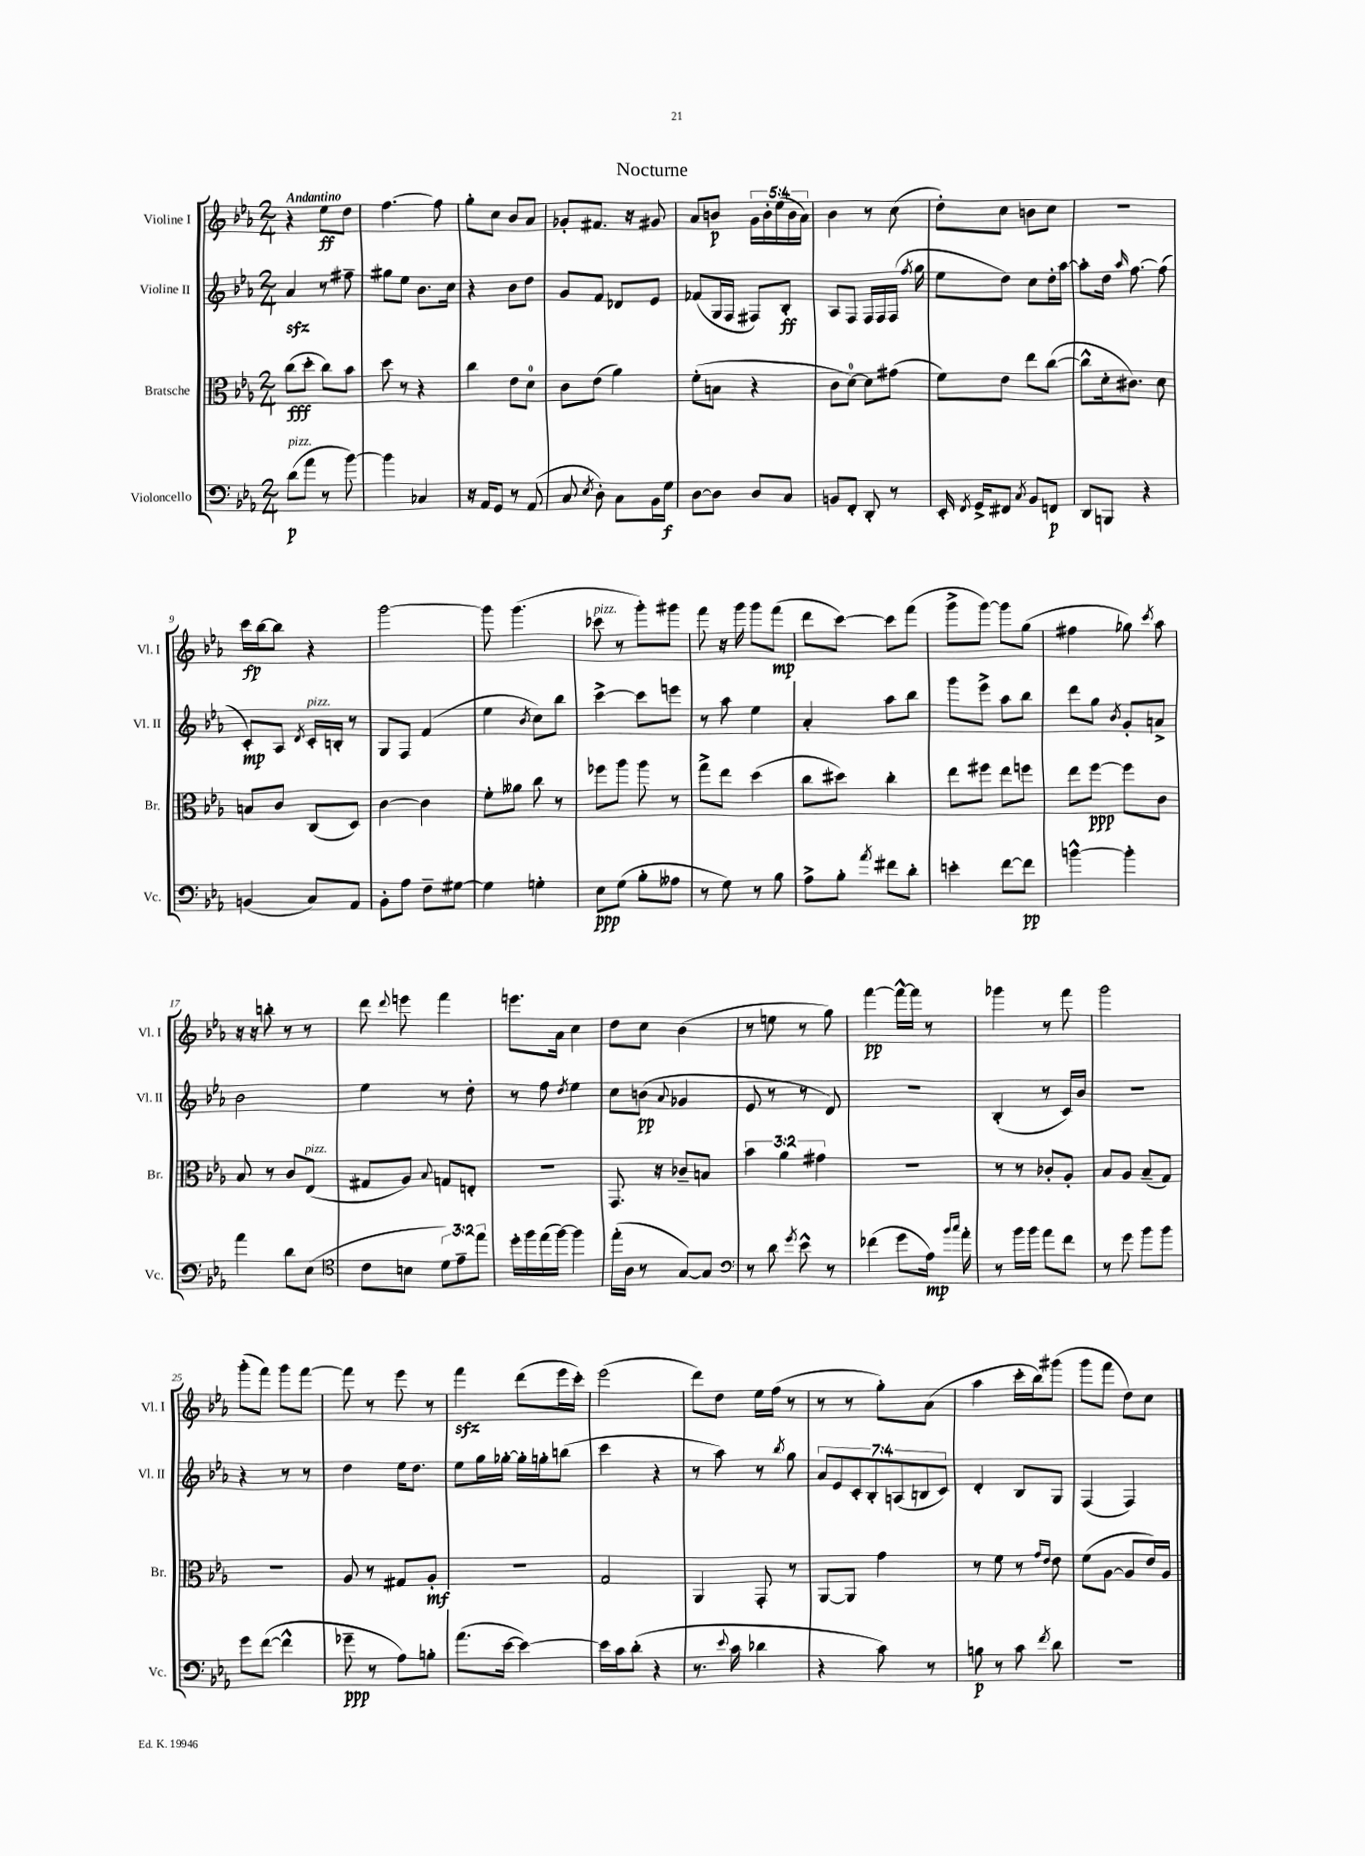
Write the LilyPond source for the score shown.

\header { title = "Nocturne" }
<<
\new StaffGroup <<
\new Staff = "s0" \with { instrumentName = "Violine I" shortInstrumentName = "Vl. I" } {
    \clef treble \key ees \major \numericTimeSignature \time 2/4 \override Staff.TupletNumber.text = #tuplet-number::calc-fraction-text \tempo "Andantino"
    \autoBeamOff r4 ees''8[\ff d''8] |
    f''4.~ f''8 |
    g''8[-. c''8] bes'8[ aes'8] |
    ges'8[-. fis'8.] r16 gis'8 |
    aes'8[ b'8]\p \tuplet 5/4 { g'16[ b'16-. ees''16( b'16 aes'16]) } |
    bes'4 r8 c''8( |
    d''8[-.) c''8] b'8[ c''8] |
    R2 |
    c'''16[\fp bes''16~ bes''8] r4 |
    g'''2~ |
    g'''8 g'''4.( |
    ces'''8^\markup { \italic "pizz." } r8 g'''8[-.) gis'''8] |
    f'''8 r16 g'''16 g'''8[ f'''8]\mp( |
    d'''8[ c'''8]~) c'''8[ f'''8]( |
    g'''8[-> g'''8]~) g'''8[ g''8]( |
    fis''4 ges''8) \acciaccatura { c'''8 } aes''8 |
    r16 r16 b''8-. r8 r8 |
    d'''8 \appoggiatura { d'''8 } e'''8 f'''4 |
    e'''8.[ aes'16] c''4 |
    d''8[ c''8] bes'4( |
    r8 e''8 r8 g''8) |
    f'''4~\pp f'''16[~-^ f'''16] r8 |
    ges'''4 r8 f'''8 |
    g'''2 |
    g'''8[-.( f'''8]) g'''8[ f'''8]~ |
    f'''8 r8 ees'''8 r8 |
    f'''4\sfz d'''8[( ees'''16 c'''16]-.) |
    ees'''2( |
    d'''8[) d''8] ees''16[ f''16]( r8 |
    r8 r8 g''8[-.) aes'8]( |
    aes''4 c'''16[-. bes''16) gis'''8]( |
    g'''8[ f'''8] d''8[) c''8] \bar "|." |
}
\new Staff = "s1" \with { instrumentName = "Violine II" shortInstrumentName = "Vl. II" } {
    \clef treble \key ees \major \numericTimeSignature \time 2/4 \override Staff.TupletNumber.text = #tuplet-number::calc-fraction-text
    \autoBeamOff aes'4\sfz r8 fis''8-- |
    gis''8[ ees''8] bes'8.[ c''16] |
    r4 bes'8[ d''8] |
    g'8[ f'8] des'8[ ees'8] |
    fes'8[( g16 f16] fis8[) bes8]-.\ff |
    aes8[ f8] f16[ f16 f16]( \acciaccatura { f''8 } g''16 |
    ees''8[ d''8]) c''8[ d''16-. aes''16]~ |
    aes''8[-. d''16] \grace { aes''16 } f''8.~ f''8( |
    c'8[-.\mp) aes8] \acciaccatura { d'8 } c'16[-.^\markup { \italic "pizz." } b16]-. r8 |
    g8[ f8] f'4( |
    ees''4 \acciaccatura { bes'8 } c''8[) bes''8] |
    c'''4~-> c'''8[ e'''8] |
    r8 aes''8 ees''4 |
    aes'4-. aes''8[ bes''8] |
    g'''8[ ees'''8]-> aes''8[ bes''8] |
    d'''8[ g''8] \acciaccatura { bes'8 } g'8[-. a'8]-> |
    bes'2 |
    ees''4 r8 d''8-. |
    r8 f''8 \acciaccatura { d''8 } ees''4 |
    c''8[ b'8]\pp( \appoggiatura { aes'8 } ges'4 |
    ees'8 r8 r8 d'8) |
    r2 |
    bes4-.( r8 c'16[) bes'16] |
    R2 |
    r4 r8 r8 |
    d''4 ees''16[ d''8.] |
    ees''8[ g''16 ges''16]~-. ges''16[-. g''16-. b''8]( |
    c'''4 r4 |
    r8 aes''8) r8 \acciaccatura { bes''8 } g''8 |
    \tuplet 7/4 { aes'8[ ees'8 c'8-. bes8-. a8( b8 c'8]) } |
    d'4-. bes8[ g8] |
    f4( f4) \bar "|." |
}
\new Staff = "s2" \with { instrumentName = "Bratsche" shortInstrumentName = "Br." } {
    \clef alto \key ees \major \numericTimeSignature \time 2/4 \override Staff.TupletNumber.text = #tuplet-number::calc-fraction-text
    \autoBeamOff c''8[\fff( d''8]-. c''8[) bes'8] |
    d''8 r8 r4 |
    c''4 ees'8[ d'8]-0 |
    c'8[ ees'8]( aes'4) |
    f'8[-.( b8] r4 |
    c'8[ d'8]-0~) d'8[ gis'8]( |
    f'8[) ees'8] ees''8[ c''8]~( |
    c''8[-^ d'16-. cis'8.]) d'8 |
    b8[ c'8] c8[( d8]) |
    c'4~ c'4 |
    f'8[-. aeses'8] c''8 r8 |
    fes''8[ aes''8] aes''8 r8 |
    g''8[-> ees''8] d''4( |
    c''8[ dis''8]) c''4-. |
    ees''8[ fis''8] ees''8[ f''8] |
    ees''8[ f''8]~\ppp f''8[ c'8] |
    bes8 r8 c'8[ ees8]^\markup { \italic "pizz." }( |
    gis8[ aes8]) \appoggiatura { bes8 } g8[ e8]-. |
    R2 |
    g,8. r16 ces'8[-- b8] |
    \tuplet 3/2 { bes'4 aes'4 gis'4 } |
    R2 |
    r8 r8 ces'8[-. aes8]-. |
    bes8[ aes8] bes8[--( g8]) |
    r2 |
    aes8 r8 gis8[ aes8]-.\mf |
    R2 |
    g2 |
    aes,4 g,8-. r8 |
    aes,8[~ aes,8] g'4 |
    r8 f'8 r8 \grace { g'16[ ees'16] } ees'8 |
    f'8[( aes8]~ aes8[ ees'16) aes16] \bar "|." |
}
\new Staff = "s3" \with { instrumentName = "Violoncello" shortInstrumentName = "Vc." } {
    \clef bass \key ees \major \numericTimeSignature \time 2/4 \override Staff.TupletNumber.text = #tuplet-number::calc-fraction-text
    \autoBeamOff d'8[\p^\markup { \italic "pizz." }( aes'8] r8 bes'8~) |
    bes'4 ces4 |
    r16 aes,16[ g,8] r8 aes,8( |
    c8 \acciaccatura { ees8 } d8-.) c8[ bes,16 g16]\f |
    d8[~ d8] d8[ c8] |
    b,8[ f,8]-. d,8-. r8 |
    ees,16-. \acciaccatura { f,8 } g,16[-> fis,8] \acciaccatura { c8 } bes,8[ f,8]\p |
    d,8[ b,,8] r4 |
    b,4( c8[) aes,8] |
    bes,8[-. aes8] f8[-- gis8]~ |
    gis4 g4-. |
    ees8[\ppp g8]( bes8[-. aeses8] |
    r8 g8) r8 bes8 |
    aes8[-> bes8]-. \acciaccatura { aes'8 } fis'8[ d'8]-. |
    e'4-. f'8[~ f'8]\pp |
    b'4~-^ b'4-. |
    aes'4 d'8[ ees8]( |
    \clef tenor c'8[ b8] \tuplet 3/2 { d'8[) ees'8-- ees''8] } |
    d''16[-. f''16 ees''16( f''16]~) f''4 |
    ees''16[-.( aes16] r8 g8[~) g8] |
    \clef bass r8 d'8 \acciaccatura { g'8 } ees'8-^ r8 |
    fes'4( g'8[ aes16]\mp) \grace { bes'16[ c''16] } aes'16-. |
    r8 bes'16[ bes'16] aes'8[ f'8] |
    r8 g'8 bes'8[ bes'8] |
    g'8[ f'8]~( f'4-^ |
    ges'8--\ppp r8 aes8[) b8]-. |
    aes'8.[( ees'16]~ ees'4~) |
    ees'16[ c'16 d'8]-.( r4 |
    r8. \appoggiatura { ees'8 } c'16 des'4 |
    r4 c'8) r8 |
    b8\p r8 c'8 \acciaccatura { f'8 } d'8 |
    r2 \bar "|." |
}
>>
>>
